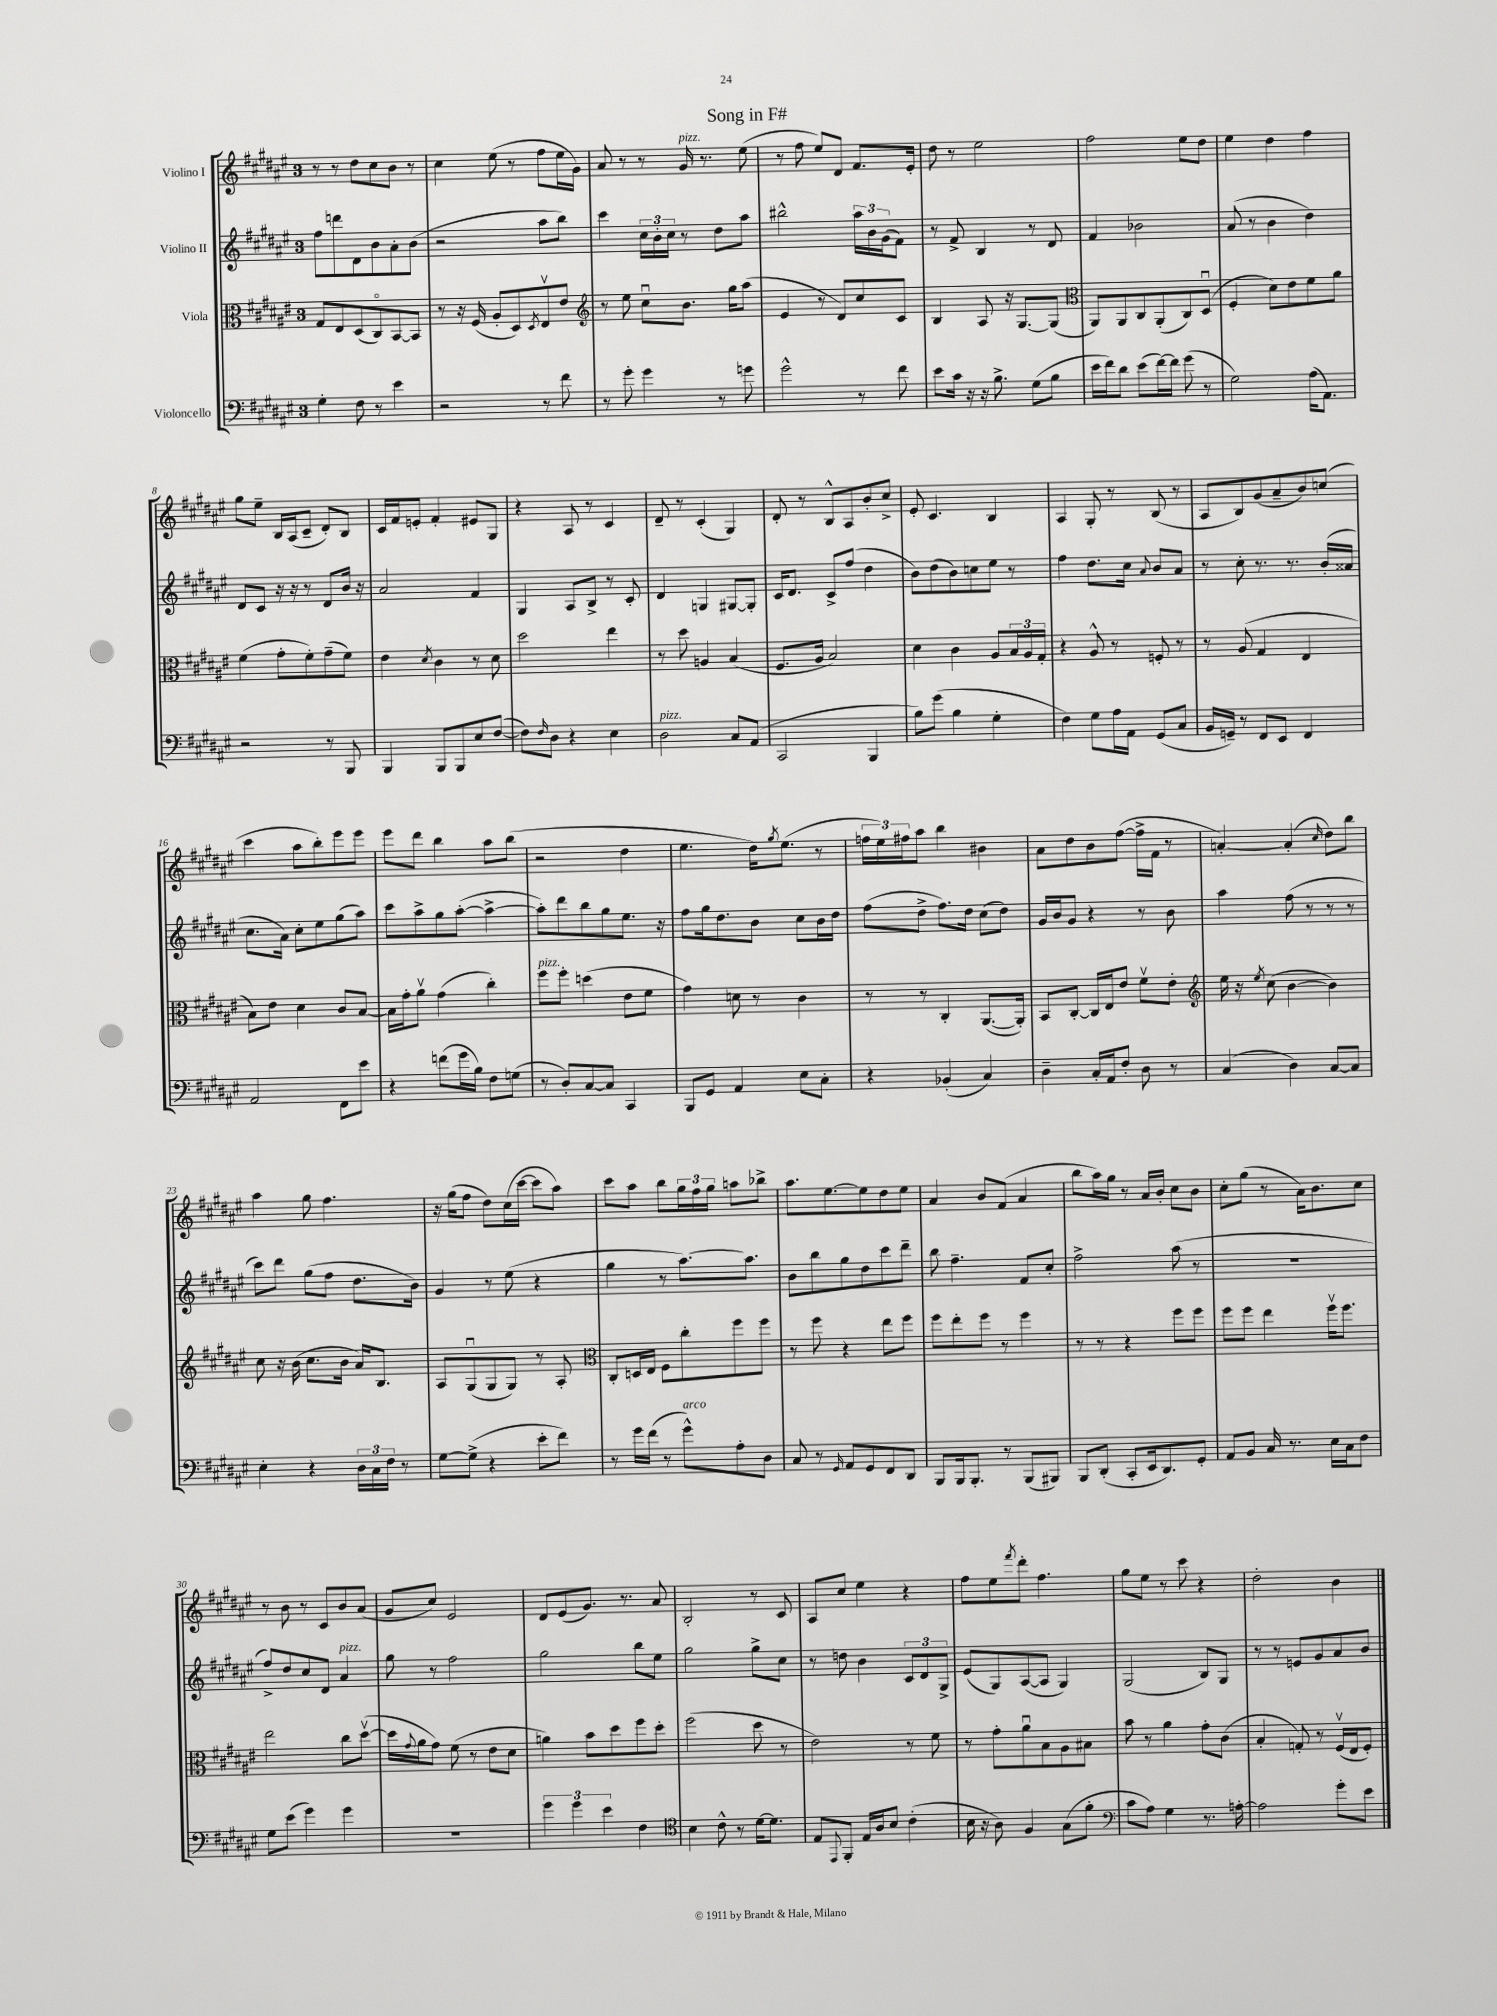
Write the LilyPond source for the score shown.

\header { title = "Song in F#" }
<<
\new StaffGroup <<
\new Staff = "s0" \with { instrumentName = "Violino I" } {
    \clef treble \key fis \major \once \override Staff.TimeSignature.style = #'single-digit \time 3/4
    r8 r8 dis''8 cis''8 b'8 r8 |
    cis''4 eis''8( r8 fis''8 eis''16 gis'16) |
    ais'8 r8 r8 gis'16^\markup { \italic "pizz." } r8. eis''8( |
    r8 fis''8 eis''8) dis'8 fis'8. eis'16-. |
    dis''8 r8 eis''2 |
    fis''2 eis''8 dis''8 |
    eis''4 dis''4 fis''4 |
    gis''8 eis''8-- b16 ais16( cis'8-- dis'8-.) b8 |
    cis'16 fis'16 e'8-. fis'4-. eis'8 gis8 |
    r4 ais8 r8 cis'4 |
    dis'8-- r8 cis'4-.( gis4) |
    dis'8-. r8 b8-^ ais8 b'8-. cis''8-> |
    eis'8-. cis'4. b4 |
    ais4 gis8-. r8 b8( r8 |
    ais8 b8) gis'8( ais'8-- b'8) c''8( |
    cis'''4 ais''8 b''8-.) eis'''8 eis'''8 |
    eis'''8 dis'''8 b''4 ais''8 b''8( |
    r2 dis''4 |
    eis''4. dis''16) \acciaccatura { gis''8 } eis''8.( r8 |
    \tuplet 3/2 { f''16 eis''16) fis''16 } ais''8 b''4 bis'4 |
    ais'8 dis''8 b'8 fis''8~( fis''16-> fis'16 r8 |
    a'4~-.) a'4-.( \grace { cis''16 } dis''8) b''8 |
    ais''4 gis''8 fis''4. |
    r16 gis''16( fis''8 dis''8) cis''16( cis'''16~ cis'''8 ais''8) |
    cis'''8 ais''8 b''8 \tuplet 3/2 { gis''16 fis''16 gis''16 } a''8 bes''8-> |
    ais''8. eis''8.~ eis''8 dis''8 eis''8 |
    ais'4 b'8 fis'8( ais'4 |
    b''8 ais''16) gis''16 r8 ais'16 b'16-. cis''8 b'8 |
    cis''8-. gis''8( r8 ais'16) b'8. cis''8 |
    r8 b'8 r8 cis'8 b'8 ais'8( |
    gis'8 cis''8) eis'2 |
    dis'8 eis'8( gis'8.) r8. ais'8 |
    b2-. r8 cis'8 |
    ais8 cis''8 eis''4 r4 |
    fis''8 eis''8 \acciaccatura { fis'''8 } dis'''8-. fis''4. |
    gis''8 eis''8 r8 cis'''8 r4 |
    dis''2-. b'4 \bar "|." |
}
\new Staff = "s1" \with { instrumentName = "Violino II" } {
    \clef treble \key fis \major \once \override Staff.TimeSignature.style = #'single-digit \time 3/4
    fis''8 d'''8 dis'8 b'8 ais'8-. b'8( |
    r2 ais''8 b''8) |
    cis'''4 \tuplet 3/2 { cis''16 b'16-. cis''16 } r8 dis''8 ais''8 |
    bis''2-^ \tuplet 3/2 { ais''16 b'16 gis'16( } fis'8) |
    r8 fis'8-> b4 r8 dis'8 |
    fis'4 bes'2 |
    ais'8( r8 b'4 dis''4) |
    dis'8 cis'8 r16 r16 r8 dis'8 b'16 r16 |
    ais'2 fis'4 |
    gis4 ais8 b8-> r8 cis'8-. |
    dis'4 g4 gis8~ gis8-. |
    cis'16 dis'8. cis'8-> fis''8( dis''4 |
    b'8) dis''8( b'8) c''8 eis''8 r8 |
    fis''4 dis''8. cis''16 \appoggiatura { ais'8 } b'8 ais'8 |
    r8 cis''8-. r8. r8. b'16-.( aisis'16 |
    cis''8. ais'16) cis''8-. eis''8 gis''8( ais''8) |
    cis'''8 ais''8-> gis''8 ais''8~-.( ais''4~-> |
    ais''8-.) dis'''8 b''8 gis''8 eis''8. r16 |
    fis''8 gis''16 dis''8. b'8 cis''8 b'16 dis''16 |
    fis''8( dis''8-> fis''8.) dis''16 cis''8( dis''8) |
    gis'16 b'16 gis'8 r4 r8 b'8 |
    ais''4 fis''8( r8 r8 r8 |
    cis'''8) dis'''8 gis''8( fis''8 dis''8. b'16) |
    gis'4 r8 eis''8( r4 |
    gis''4 r8 ais''8.~) ais''8. |
    b'8 b''8 gis''8 dis''8 cis'''8 dis'''8-- |
    b''8 fis''4.-- fis'8 cis''8-. |
    fis''2-> ais''8( r8 |
    R2. |
    fis''8->) dis''8 cis''8 dis'8 ais'4^\markup { \italic "pizz." } |
    gis''8 r8 fis''2 |
    gis''2 b''8 eis''8 |
    gis''2 gis''8-> cis''8 |
    r8 d''8 b'4 \tuplet 3/2 { cis'8 dis'8 gis8-> } |
    eis'8( gis8) ais8~( ais8 gis4) |
    gis2( b8) gis8 |
    r8 r8 e'8 gis'8 ais'8 b'8 \bar "|." |
}
\new Staff = "s2" \with { instrumentName = "Viola" } {
    \clef alto \key fis \major \once \override Staff.TimeSignature.style = #'single-digit \time 3/4
    gis8 eis8 dis8( cis8\flageolet) b,8~ b,8 |
    r8 r16 fis16( ais8-. dis8) \acciaccatura { dis8 } eis8\upbow eis'8 |
    \clef treble r8 eis''8 cis''8\downbow b'8. gis''16 ais''8( |
    eis'4 r8 dis'8) cis''8 cis'8 |
    b4 ais8 r16 gis8.~ gis8( |
    \clef alto ais,8) ais,8 cis8 ais,8-.( cis8) dis8\downbow( |
    fis4-. dis'8) eis'8 fis'8 ais'8 |
    fis'4( gis'8-. fis'8-.) gis'8--( fis'8) |
    eis'4 \acciaccatura { dis'8 } cis'4 r8 dis'8 |
    dis''2 eis''4 |
    r8 dis''8 a4 b4( |
    fis8. ais16 b2) |
    dis'4 cis'4 ais8 \tuplet 3/2 { b16 ais16 gis16-. } |
    r4 ais8-^ r8 f8-. r8 |
    r8 ais8( gis4 eis4 |
    b8) eis'8 dis'4 cis'8 b8~ |
    b16 gis'16-. ais'8\upbow gis'4( cis''4-.) |
    fis''8^\markup { \italic "pizz." } fis''8-. d''4( eis'8 fis'8 |
    gis'4) d'8 r8 cis'4 |
    r8 r8 cis4-. ais,8.~( ais,16-.) |
    b,8 cis8~-. cis16 eis16 eis'8 fis'8\upbow eis'8-. |
    \clef treble eis''16 r16 \acciaccatura { eis''8 } cis''8( b'4~ b'4) |
    cis''8 r16 b'16( cis''8. b'16 ais'16) b8. |
    ais8 gis8\downbow( gis8 gis8) r8 ais8-. |
    \clef alto cis8-. d16 eis16 fis8 cis''8-. fis''8 fis''8 |
    r8 fis''8 r4 eis''8 fis''8 |
    fis''8 eis''8-. fis''8 r8 fis''4 |
    r8 r8 r4 fis''8 fis''8 |
    fis''8 fis''8 eis''4 fis''16\upbow fis''8. |
    eis''2 cis''8 dis''8~\upbow( |
    dis''16 \appoggiatura { gis'8 } ais'16 gis'8) fis'8( r8 eis'8 dis'8 |
    a'4) b'8 dis''8 fis''8 dis''8-. |
    fis''2( dis''8 r8 |
    eis'2) r8 fis'8 |
    r8 gis'8-. ais'8\downbow b8 ais8 bis8 |
    b'8 r8 ais'4 gis'8-. cis'8( |
    b4-. g8-.) r8 fis16\upbow( eis16 fis8-.) \bar "|." |
}
\new Staff = "s3" \with { instrumentName = "Violoncello" } {
    \clef bass \key fis \major \once \override Staff.TimeSignature.style = #'single-digit \time 3/4
    gis4-. fis8 r8 eis'4 |
    r2 r8 fis'8 |
    r8 gis'8-. gis'4 r8 g'8 |
    gis'2-^ r8 fis'8 |
    eis'8 cis'16 r16 r16 b8.-> gis8( b8 |
    eis'16 fis'16) dis'8 eis'8( fis'16~) fis'16 gis'8( r8 |
    gis2) ais16( ais,8.) |
    r2 r8 b,,8 |
    b,,4 b,,8 b,,8 eis8 fis8~( |
    fis8) \grace { fis16 } dis8 r4 eis4 |
    dis2^\markup { \italic "pizz." } cis8 ais,8( |
    cis,2 b,,4 |
    b8) gis'8( b4 gis4-. |
    fis4) gis8 ais16 ais,16 gis,8( cis8 |
    b,16 g,16--) r8 fis,8 eis,8 fis,4 |
    ais,2 fis,8 eis'8 |
    r4 f'8( gis'16 b16) fis8 g8( |
    r8 dis8-.) cis8~ cis8 cis,4 |
    b,,8 gis,8 ais,4 eis8 cis8-. |
    r4 bes,4-.( cis4) |
    dis4-- cis16-. ais,16 fis8-. dis8 r8 |
    cis4( dis4) cis8~ cis8 |
    eis4-. r4 \tuplet 3/2 { dis16 cis16 fis16 } r8 |
    gis8~ gis8->( r4 eis'8-. fis'8) |
    r8 gis'16 fis'16( r8 gis'8-^^\markup { \italic "arco" }) ais8-. dis8 |
    cis8 r8 \grace { gis,16 } ais,8 gis,8 fis,8 dis,8 |
    b,,8 b,,16 b,,8.-. r8 b,,8( bis,,8) |
    b,,8 dis,8-.( cis,8-. eis,16 dis,8.) gis,8-. |
    ais,8 b,8 cis16 r8. eis16 cis16 fis8 |
    gis8 eis'8( gis'4) gis'4 |
    R2. |
    \tuplet 3/2 { gis'4 gis'4 eis'4 } fis4 |
    \clef tenor b4 cis'8-^ r8 dis'16~ dis'8. |
    eis8 \appoggiatura { eis,8 } fis,8-. eis16 ais16 b8 cis'4-.( |
    b16 r16 ais8) fis4 gis8( fis'8-. |
    \clef bass cis'8 ais8) gis4 r8. a16~-. |
    a2 gis'8-. eis'8 \bar "|." |
}
>>
>>
